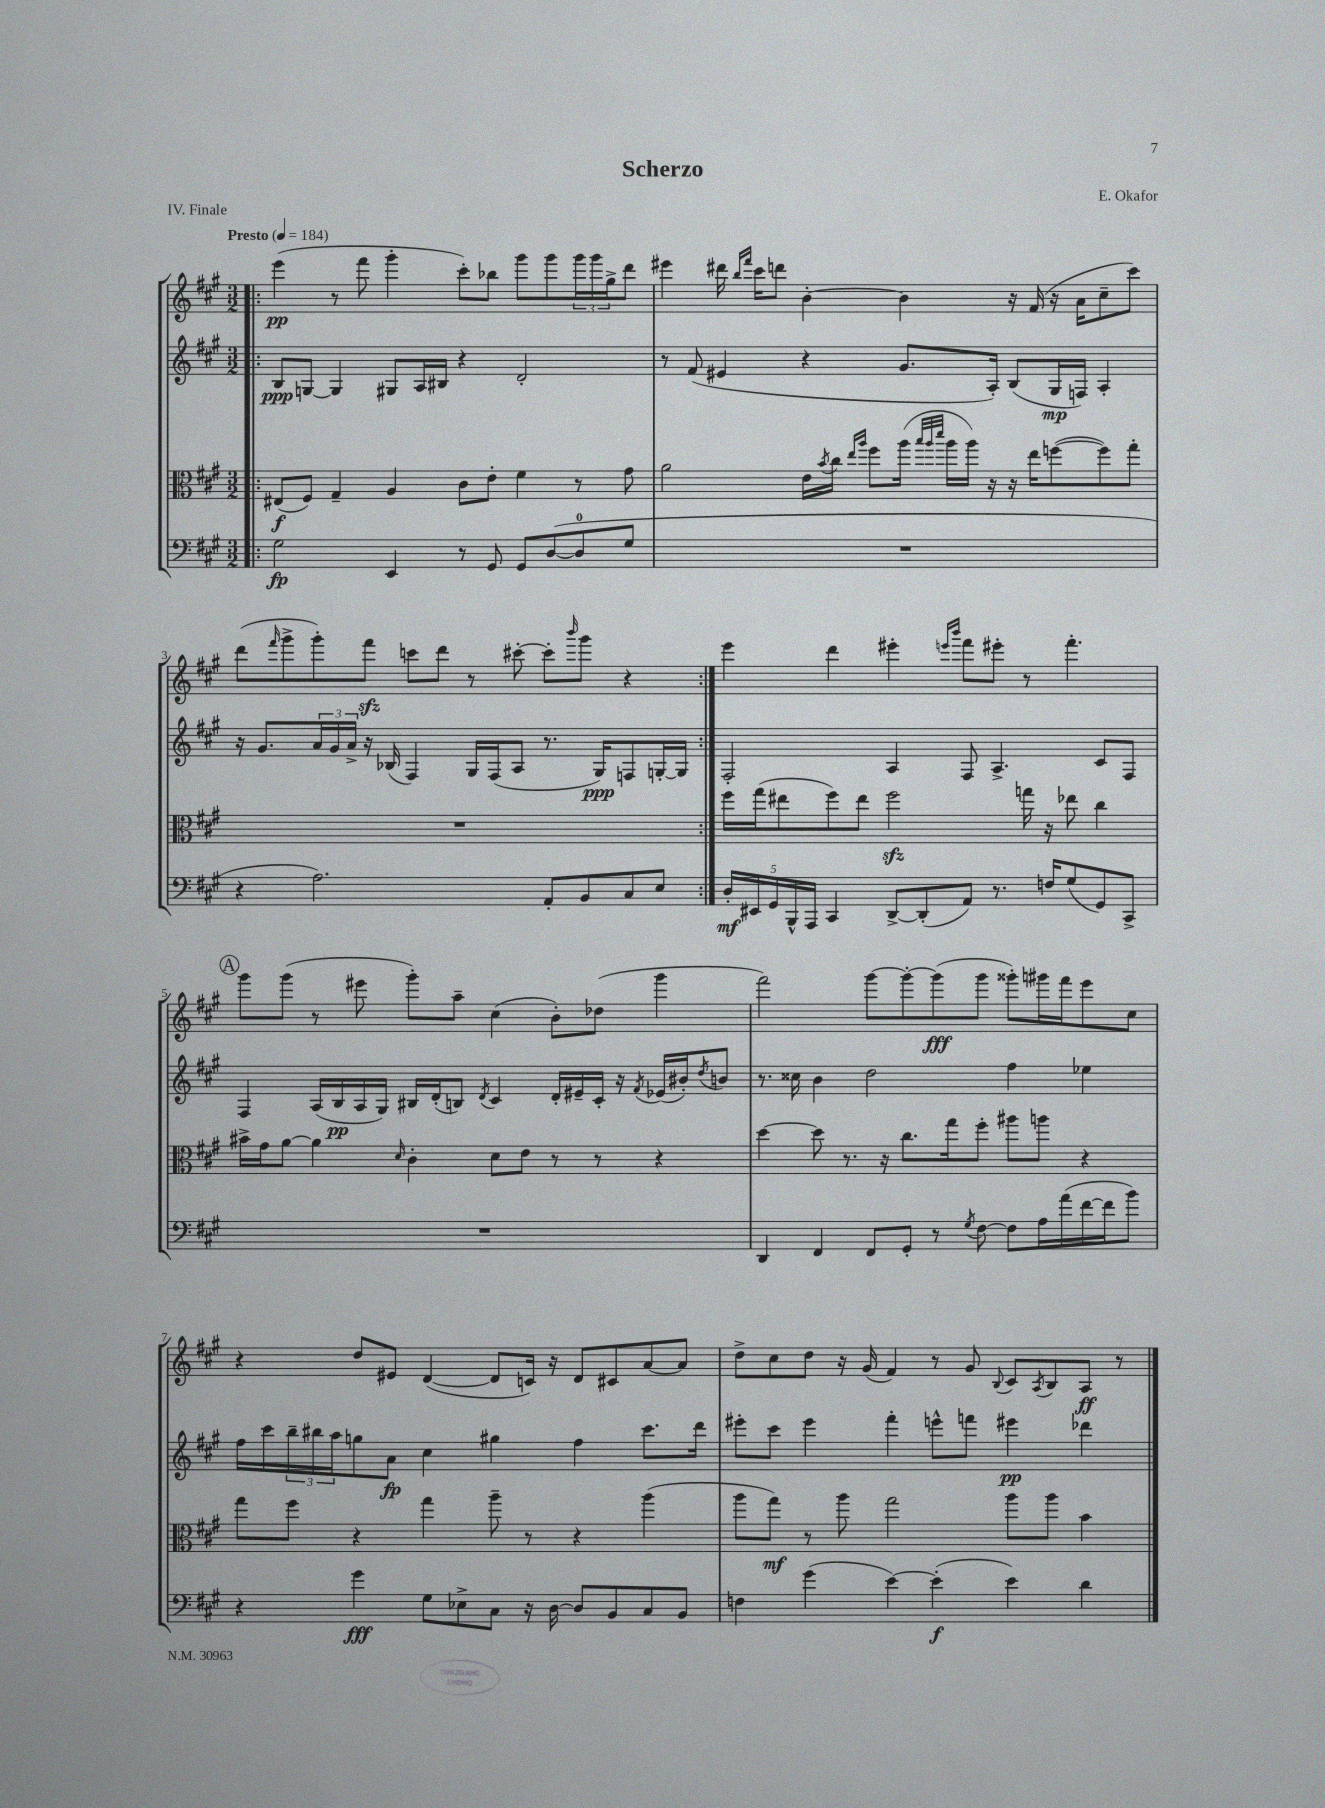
\header { title = "Scherzo" composer = "E. Okafor" piece = "IV. Finale" }
<<
\new StaffGroup <<
\new Staff = "s0" {
    \clef treble \key a \major \numericTimeSignature \time 3/2 \tempo "Presto" 4 = 184
    \repeat volta 2 { \bar ".|:" e'''4\pp( r8 fis'''8 gis'''4-. cis'''8-.) bes''8 gis'''8 gis'''8 \tuplet 3/2 { gis'''16 gis'''16 gis''16-> } d'''8 |
    eis'''4 dis'''16 \grace { b''16 fis'''16 } cis'''16 d'''8 b'4~-. b'4 r16 fis'16( r16 a'16 cis''8-- cis'''8) |
    d'''8( \grace { fis'''16 } gis'''8-> gis'''8-.) fis'''8\sfz c'''8 d'''8 r8 cis'''8~-. cis'''8-. \grace { b'''16 } gis'''8 r4 | }
    e'''4 d'''4 eis'''4-. \grace { e'''16 b'''16 } fis'''8 eis'''8-. r8 fis'''4.-. |
    \mark \markup { \circle "A" } gis'''8 gis'''8( r8 eis'''8 gis'''8-.) a''8-- cis''4( b'8-.) des''8( gis'''4 |
    fis'''2) gis'''8~ gis'''8~-. gis'''8\fff( gis'''8 gisis'''8-.) gis'''16 fis'''16 e'''8 cis''8 |
    r4 d''8 eis'8 d'4~( d'8 c'16) r16 d'8 cis'8 a'8~ a'8 |
    d''8-> cis''8 d''8 r16 gis'16( fis'4) r8 gis'8 \appoggiatura { b8 } cis'8 \acciaccatura { a8 } b8 a8\ff r8 \bar "|." |
}
\new Staff = "s1" {
    \clef treble \key a \major \numericTimeSignature \time 3/2
    \repeat volta 2 { \bar ".|:" b8\ppp g8~ g4 gis8 a16 bis16 r4 d'2-. |
    r8 fis'8( eis'4 r4 gis'8. a16-.) b8( gis16\mp f16) a4-. |
    r16 gis'8. \tuplet 3/2 { a'16 gis'16 a'16-> } r16 bes16( fis4) gis16 fis16( a8 r8. gis16\ppp) f8 g16~-. g16 | }
    fis2-. a4 fis8 a4.-> cis'8 fis8 |
    \mark \markup { \circle "A" } fis4 a16( b16\pp a16 gis16) bis16 d'16-.( b8) \acciaccatura { d'8 } cis'4 d'16-. eis'16-- cis'16-. r16 \acciaccatura { fis'8 } ees'16( bis'16-.) \acciaccatura { d''8 } b'8 |
    r8. cisis''16 b'4 d''2 fis''4 ees''4 |
    fis''16 cis'''16 \tuplet 3/2 { b''16-- bis''16 a''16 } g''8 a'8\fp cis''4 gis''4 fis''4 cis'''8. d'''16 |
    eis'''8-. cis'''8 eis'''4 fis'''4-. e'''8-^ f'''8 eis'''4\pp des'''4 \bar "|." |
}
\new Staff = "s2" {
    \clef alto \key a \major \numericTimeSignature \time 3/2
    \repeat volta 2 { \bar ".|:" eis8\f( fis8) gis4-- a4 cis'8 e'8-. fis'4 r8 gis'8 |
    a'2 e'16 \acciaccatura { b'8 } cis''16 \grace { e''16 a''16 } fis''8 a''16( \grace { b''32 a''32 d'''32 } a''16 a''16) r16 r16 e''16 f''8~( f''8) gis''8-. |
    R1. | }
    fis''16 gis''16( eis''8 fis''8) eis''8 fis''2\sfz g''16 r16 ees''8 cis''4 |
    \mark \markup { \circle "A" } bis'16-> gis'16 a'8~ a'4 \grace { d'16 } cis'4-. d'8 e'8 r8 r8 r4 |
    d''4~ d''8 r8. r16 cis''8. gis''16 fis''8-. ais''8 a''8 r4 |
    gis''8 fis''8 r4 gis''4 a''8-- r8 r4 a''4( |
    a''8 gis''8\mf) r8 a''8 gis''2 a''8 a''8 b'4 \bar "|." |
}
\new Staff = "s3" {
    \clef bass \key a \major \numericTimeSignature \time 3/2
    \repeat volta 2 { \bar ".|:" gis2\fp e,4 r8 gis,8 gis,8 d8~( d8-0 gis8 |
    R1. |
    r4 a2.) a,8-. b,8 cis8 e8 | }
    \tuplet 5/4 { d16-.\mf eis,16 gis,16 b,,16-^ a,,16 } cis,4 d,8~-> d,8-.( a,8) r8. f16 gis8( gis,8) cis,8-> |
    \mark \markup { \circle "A" } R1. |
    d,4 fis,4 fis,8 gis,8-. r8 \acciaccatura { gis8 } fis8~ fis8 a16 a'16( fis'16~ fis'16 b'8) |
    r4 gis'4\fff gis8 ees8-> cis8 r16 d16~ d8 b,8 cis8 b,8 |
    f4 gis'4( e'4~) e'4-.\f( e'4) d'4 \bar "|." |
}
>>
>>
